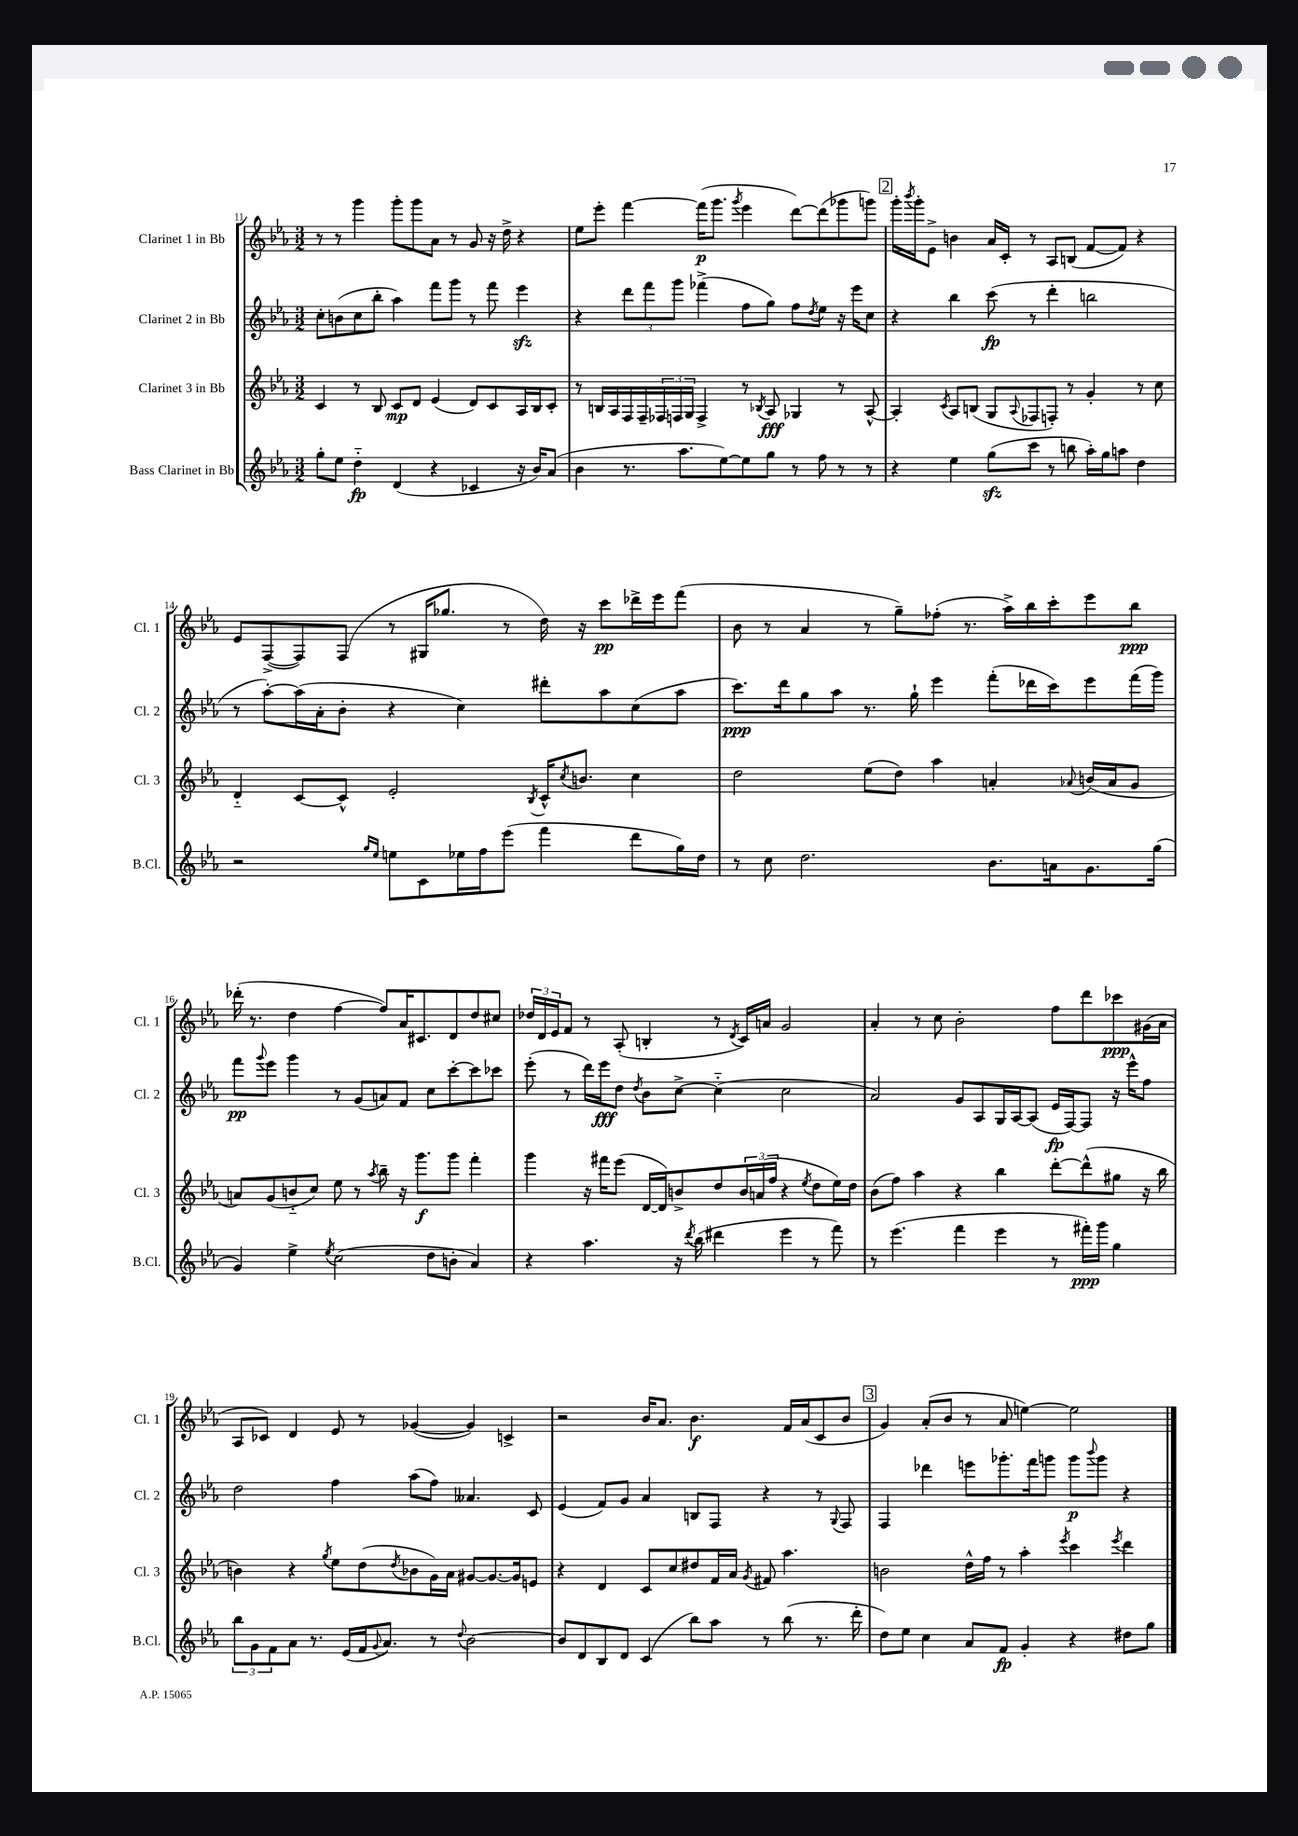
<<
\new StaffGroup <<
\new Staff = "s0" \with { instrumentName = "Clarinet 1 in Bb" shortInstrumentName = "Cl. 1" } {
    \clef treble \key ees \major \numericTimeSignature \time 3/2
    r8 r8 g'''4 g'''8-. g'''8 aes'8 r8 g'8 r16 d''16-> r4 |
    ees''8 ees'''8-. f'''4~ f'''16\p( g'''8. \acciaccatura { g'''8 } ees'''4 d'''8~) d'''8( ges'''8 g'''8) |
    \mark \markup { \box "2" } g'''16-. \acciaccatura { bes'''8 } g'''16-. ees'8-> b'4 aes'16 c'16-. r8 aes8 b8( f'8~ f'8) r4 |
    ees'8 f8~->( f8) f8( r8 gis16 ges''8. r8 d''16) r16 c'''8\pp des'''16-> ees'''16 f'''8( |
    bes'8 r8 aes'4 r8 g''8--) fes''8-.( r8. aes''16->) bes''16 c'''16-. ees'''8 bes''8\ppp |
    des'''16-.( r8. d''4 f''4~ f''8) aes'16 cis'8. d'8 d''8 cis''8 |
    \tuplet 3/2 { des''16 d'16 ees'16 } f'8 r8 aes8-.( b4-. r8 \acciaccatura { d'8 } c'16) a'16 g'2 |
    aes'4-. r8 c''8 bes'2-. f''8 d'''8 ces'''8\ppp gis'16( aes'16 |
    aes8 ces'8) d'4 ees'8 r8 ges'4~( ges'4) c'4-> |
    r2 bes'16 aes'8. bes'4.\f f'16 aes'16( c'8 bes'8 |
    \mark \markup { \box "3" } g'4) aes'8-.( bes'8 r8 aes'8 e''4~) e''2 \bar "|." |
}
\new Staff = "s1" \with { instrumentName = "Clarinet 2 in Bb" shortInstrumentName = "Cl. 2" } {
    \clef treble \key ees \major \numericTimeSignature \time 3/2
    c''8-. b'8( c''8 bes''8-. aes''4) f'''8 g'''8 r8 f'''8 ees'''4\sfz |
    r4 \tuplet 3/2 { d'''8 f'''8 g'''8 } fes'''4->( f''8 g''8) f''8 \acciaccatura { d''8 } ees''8 r16 ees'''16 c''8 |
    \mark \markup { \box "2" } r4 bes''4 c'''8\fp( r8 d'''4-. b''2 |
    r8 aes''8~-.) aes''16( aes'16-. bes'8-. r4 c''4) dis'''8-. aes''8 c''8( aes''8 |
    c'''8.\ppp) d'''16 g''8 aes''8 r8. g''16-! ees'''4 f'''8-.( des'''16 c'''16) ees'''8 f'''16( g'''16) |
    f'''8\pp \appoggiatura { g'''8 } ees'''8 g'''4 r8 g'8( a'8) f'8 c''8 c'''8~-. c'''8 ces'''8 |
    ees'''8-.( r8 d'''16) ees'''16\fff d''8 \acciaccatura { d''8 } bes'8 c''8~-> c''4-_( c''2 |
    aes'2) g'8 aes8 g16 aes16~ aes8( ees'16\fp f16~) f8 r16 ees'''16-^ f''8 |
    d''2 f''4 aes''8( f''8) aeses'4. c'8 |
    ees'4( f'8) g'8 aes'4 b8 f8 r4 r8 \appoggiatura { g8 } f8 |
    \mark \markup { \box "3" } f4 des'''4 e'''8 ges'''8.-. f'''16 g'''8 g'''8\p \appoggiatura { bes'''8 } g'''8 r4 \bar "|." |
}
\new Staff = "s2" \with { instrumentName = "Clarinet 3 in Bb" shortInstrumentName = "Cl. 3" } {
    \clef treble \key ees \major \numericTimeSignature \time 3/2
    c'4 r8 bes8 c'8\mp d'8 ees'4( d'8) c'8 aes16 bes16 c'8-. |
    r8 b16 aes16 f16 f16-- \tuplet 3/2 { fes16 f16 g16 } f4-> r8 \acciaccatura { bes8 } aes8\fff ges4 r8 aes8~-^ |
    \mark \markup { \box "2" } aes4-. \acciaccatura { c'8 } aes8 b8( g8 \appoggiatura { aes8 } fes8 f8-.) r8 g'4-. r8 c''8 |
    d'4-_ c'8~ c'8-^ ees'2-. \acciaccatura { bes8 } c'16-^ \acciaccatura { c''8 } b'8. c''4 |
    d''2 ees''8( d''8) aes''4 a'4-. \appoggiatura { aes'8 } b'16( aes'16 g'8 |
    a'8) g'8( b'8-_ c''8) ees''8 r8 \acciaccatura { aes''8 } bes''8-- r16 g'''8.\f g'''8 f'''4-. |
    g'''4 r16 fis'''16 ees'''8( d'16~ d'16) b'8-> d''8 \tuplet 3/2 { b'16 a'16( f''16 } r4 \acciaccatura { ees''8 } d''8 ees''16) d''16 |
    bes'8( f''8) aes''4 r4 bes''4 d'''8~-. d'''8-^( gis''8 r16 bes''16 |
    b'4) r4 \acciaccatura { g''8 } ees''8 d''8( \acciaccatura { d''8 } bes'8 g'16) aes'16 gis'8~ gis'8.~ gis'16 e'8 |
    r4 d'4 c'8 c''8 dis''8 f'16 aes'16 \acciaccatura { g'8 } fis'8 aes''4. |
    \mark \markup { \box "3" } b'2 d''16-^ f''16 r8 aes''4-. \acciaccatura { ees'''8 } c'''4 \acciaccatura { ees'''8 } d'''4 \bar "|." |
}
\new Staff = "s3" \with { instrumentName = "Bass Clarinet in Bb" shortInstrumentName = "B.Cl." } {
    \clef treble \key ees \major \numericTimeSignature \time 3/2
    g''8-. ees''8 d''4-_\fp d'4( r4 ces'4 r16 bes'16) aes'8( |
    bes'4 r8. aes''8. ees''8~) ees''8 g''8 r8 f''8 r8 r8 |
    \mark \markup { \box "2" } r4 ees''4 g''8\sfz( c'''8 r8 b''8 aes''16-.) g''16 a''8 d''4 |
    r2 \grace { g''16 ees''16 } e''8 c'8 ees''16 f''16 ees'''8( f'''4 d'''8 g''16) d''16 |
    r8 c''8 d''2. bes'8. a'16 g'8. g''16( |
    g'4) ees''4-> \acciaccatura { ees''8 } c''2( d''8 b'8-. aes'4) |
    r4 aes''4. r16 \acciaccatura { d'''8 } bes''16( dis'''4 ees'''4 r8 f'''8) |
    r8 ees'''4.( f'''4 ees'''4 r8 fis'''16-.\ppp) g'''16 g''4 |
    \tuplet 3/2 { bes''8 g'8 f'8 } aes'8 r8. ees'16( f'16 \appoggiatura { g'8 } aes'8.) r8 \appoggiatura { d''8 } bes'2~ |
    bes'8 d'8 bes8 d'8 c'4( bes''8) aes''8 r8 bes''8( r8. d'''16-. |
    \mark \markup { \box "3" } d''8) ees''8 c''4 aes'8 f'8\fp g'4-. r4 dis''8 g''8 \bar "|." |
}
>>
>>
\layout { \context { \Score currentBarNumber = #11 } }
